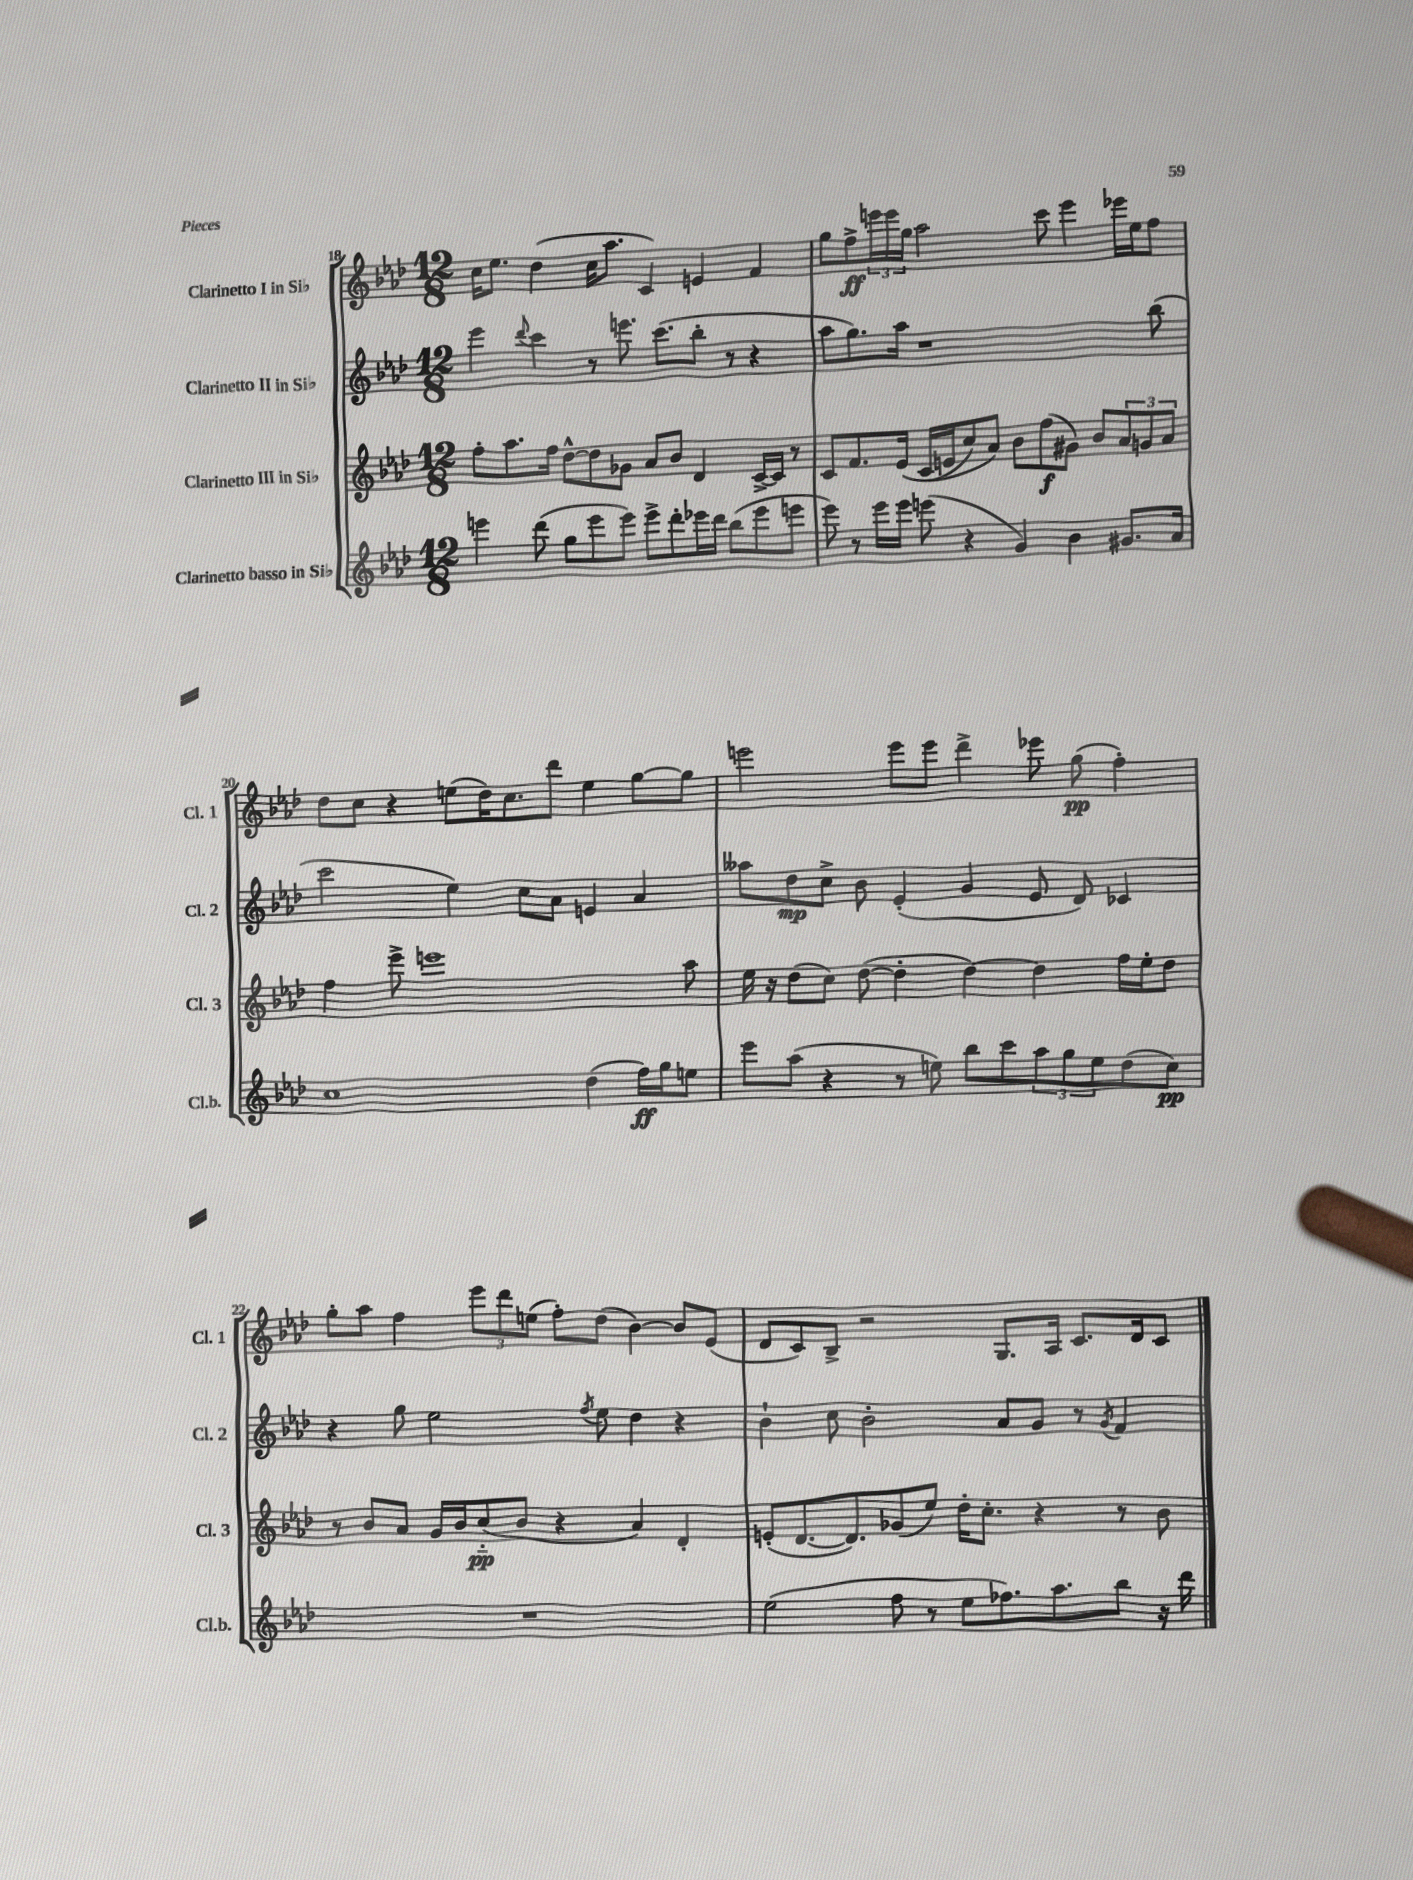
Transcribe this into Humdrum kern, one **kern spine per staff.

**kern	**dynam	**kern	**dynam	**kern	**dynam	**kern	**dynam
*part4	*part4	*part3	*part3	*part2	*part2	*part1	*part1
*staff4	*staff4	*staff3	*staff3	*staff2	*staff2	*staff1	*staff1
*I"Clarinetto basso in Si♭	*	*I"Clarinetto III in Si♭	*	*I"Clarinetto II in Si♭	*	*I"Clarinetto I in Si♭	*
*I'Cl.b.	*	*I'Cl. 3	*	*I'Cl. 2	*	*I'Cl. 1	*
*clefG2	*	*clefG2	*	*clefG2	*	*clefG2	*
*k[b-e-a-d-]	*	*k[b-e-a-d-]	*	*k[b-e-a-d-]	*	*k[b-e-a-d-]	*
*M12/8	*	*M12/8	*	*M12/8	*	*M12/8	*
=18	=18	=18	=18	=18	=18	=18	=18
4eeen\	.	8ff'\L	.	4eee-\	.	16cc\KL	.
.	.	.	.	.	.	8.ee-\J	.
.	.	8.aa-\	.	.	.	.	.
.	.	.	.	8qqddd-/	.	.	.
(8ddd-\	.	.	.	4ccc\	.	(4dd-\	.
.	.	16ff\Jk	.	.	.	.	.
8gg\L	.	[8dd-^^\L	.	.	.	.	.
8eee\	.	8dd-\]	.	8r	.	16cc\KL	.
.	.	.	.	.	.	8.aa-\J	.
8eee\J)	.	8g-X\J	.	8.eeen\	.	.	.
8eee^\L	.	8a-/L	.	.	.	4c/)	.
.	.	.	.	(8.ccc\L	.	.	.
8ddd-'\	.	8b-/J	.	.	.	.	.
16eee-X\L	.	4d-/	.	8bb-'\J	.	4en/	.
16ddd-\JJ	.	.	.	.	.	.	.
(8bb-\L	.	.	.	8r	.	.	.
8eee-\	.	[16c^/LL	.	4r	.	4f/	.
.	.	16c/JJ]	.	.	.	.	.
8eeen\J	.	8r	.	.	.	.	.
=19	=19	=19	=19	=19	=19	=19	=19
8eee-\)	.	8c/L	.	8aa-\L	.	8gg\L	.
8r	.	8.f/	.	8.gg\)	.	8ff^\	ff
16eee-\LL	.	.	.	.	.	24eeen\L	.
.	.	.	.	.	.	24eee\	.
16eee-\JJ	.	(16e-/Jk	.	16aa-\Jk	.	.	.
.	.	.	.	.	.	24gg\JJ	.
(8eeen\	.	(16c/LL	.	1r	.	2aa-\	.
.	.	16en/J	.	.	.	.	.
4r	.	8cc/)	.	.	.	.	.
.	.	8a-/J)	.	.	.	.	.
4g/)	.	8b-\L	.	.	.	.	.
.	.	(8ff\	f	.	.	8ccc\	.
4b-\	.	8g#X\J)	.	.	.	4eee\	.
.	.	8b-/L	.	.	.	.	.
8.g#X/L	.	12a-/	.	.	.	16eee-X\LL	.
.	.	.	.	.	.	16ee-\J	.
.	.	12gn/	.	.	.	.	.
.	.	.	.	(8bb-\	.	8ff\J	.
.	.	12a-/J	.	.	.	.	.
16a-/Jk	.	.	.	.	.	.	.
!!LO:LB:g=z
=20	=20	=20	=20	=20	=20	=20	=20
1cc	.	4ff\	.	2ccc\	.	8dd-\L	.
.	.	.	.	.	.	8cc\J	.
.	.	8eee-^\	.	.	.	4r	.
.	.	1eeen	.	.	.	.	.
.	.	.	.	4ee-\)	.	(8een\L	.
.	.	.	.	.	.	16dd-\K)	.
.	.	.	.	.	.	8.cc\	.
.	.	.	.	8cc\L	.	.	.
.	.	.	.	8a-\J	.	8ddd-\J	.
(4dd-\	.	.	.	4en/	.	4ee\	.
16ff\LL)	ff	.	.	4a-/	.	[8gg\L	.
16gg\J	.	.	.	.	.	.	.
8een\J	.	8aa-\	.	.	.	8gg\J]	.
=21	=21	=21	=21	=21	=21	=21	=21
8eee-\L	.	16ee-\	.	8aa--X\L	.	2eeen\	.
.	.	16r	.	.	.	.	.
(8aa-\J	.	(8dd-\L	.	8dd-\	mp	.	.
4r	.	8cc\J)	.	8cc^\J	.	.	.
.	.	([8dd-\	.	8b-\	.	.	.
8r	.	4dd-'\]	.	(4e-'/	.	8eee\L	.
8een\)	.	.	.	.	.	8eee\J	.
8bb-\L	.	[4dd-\)	.	4g/	.	4ddd-^\	.
8ccc\	.	.	.	.	.	.	.
12aa-\	.	4dd-\]	.	8e-/	.	8eee-X\	.
12gg\	.	.	.	.	.	.	.
.	.	.	.	8d-/)	.	(8gg\	pp
12ee\	.	.	.	.	.	.	.
(8dd-\	.	16ff\LL	.	4c-X/	.	4ff'\)	.
.	.	16ee-'\J	.	.	.	.	.
8cc\J)	pp	8dd-\J	.	.	.	.	.
!!LO:LB:g=z
=22	=22	=22	=22	=22	=22	=22	=22
1.r	.	8r	.	4r	.	8gg'\L	.
.	.	8b-/L	.	.	.	8aa-\J	.
.	.	8a-/J	.	8gg\	.	4ff\	.
.	.	16g/LL	.	2ee-\	.	.	.
.	.	16b-/J	.	.	.	.	.
.	.	(8cc/	pp	.	.	12eee-\L	.
.	.	.	.	.	.	12ddd-\	.
.	.	8b-/J	.	.	.	.	.
.	.	.	.	.	.	(12een\J	.
.	.	4r	.	.	.	8ff'\L)	.
.	.	.	.	8qff/	.	.	.
.	.	.	.	8ee-\	.	(8dd-\J	.
.	.	4a-/)	.	4dd-\	.	[4b-\)	.
.	.	4d-'/	.	4r	.	8b-/L]	.
.	.	.	.	.	.	(8e-/J	.
=23	=23	=23	=23	=23	=23	=23	=23
(2ee-\	.	(8en'/L	.	4b-`\	.	8d-/L	.
.	.	[8.d-/	.	.	.	8c/)	.
.	.	.	.	8cc\	.	8B-^/J	.
.	.	8.d-/])	.	.	.	.	.
.	.	.	.	2b-'\	.	2r	.
8ff\	.	(8g-X/	.	.	.	.	.
8r	.	8ee-/J)	.	.	.	.	.
8ee-\L	.	16dd-'\KL	.	.	.	.	.
.	.	8.cc'\J	.	.	.	.	.
8.ff-X\)	.	.	.	8a-/L	.	8.G/L	.
.	.	4r	.	8g/J	.	.	.
8.aa-\	.	.	.	.	.	16A-/Jk	.
.	.	.	.	8r	.	8.c/L	.
.	.	.	.	8qg/	.	.	.
8bb-\J	.	8r	.	4f/	.	.	.
.	.	.	.	.	.	16d-/k	.
16r	.	8b-\	.	.	.	8c/J	.
16ddd-\	.	.	.	.	.	.	.
==	==	==	==	==	==	==	==
*-	*-	*-	*-	*-	*-	*-	*-
